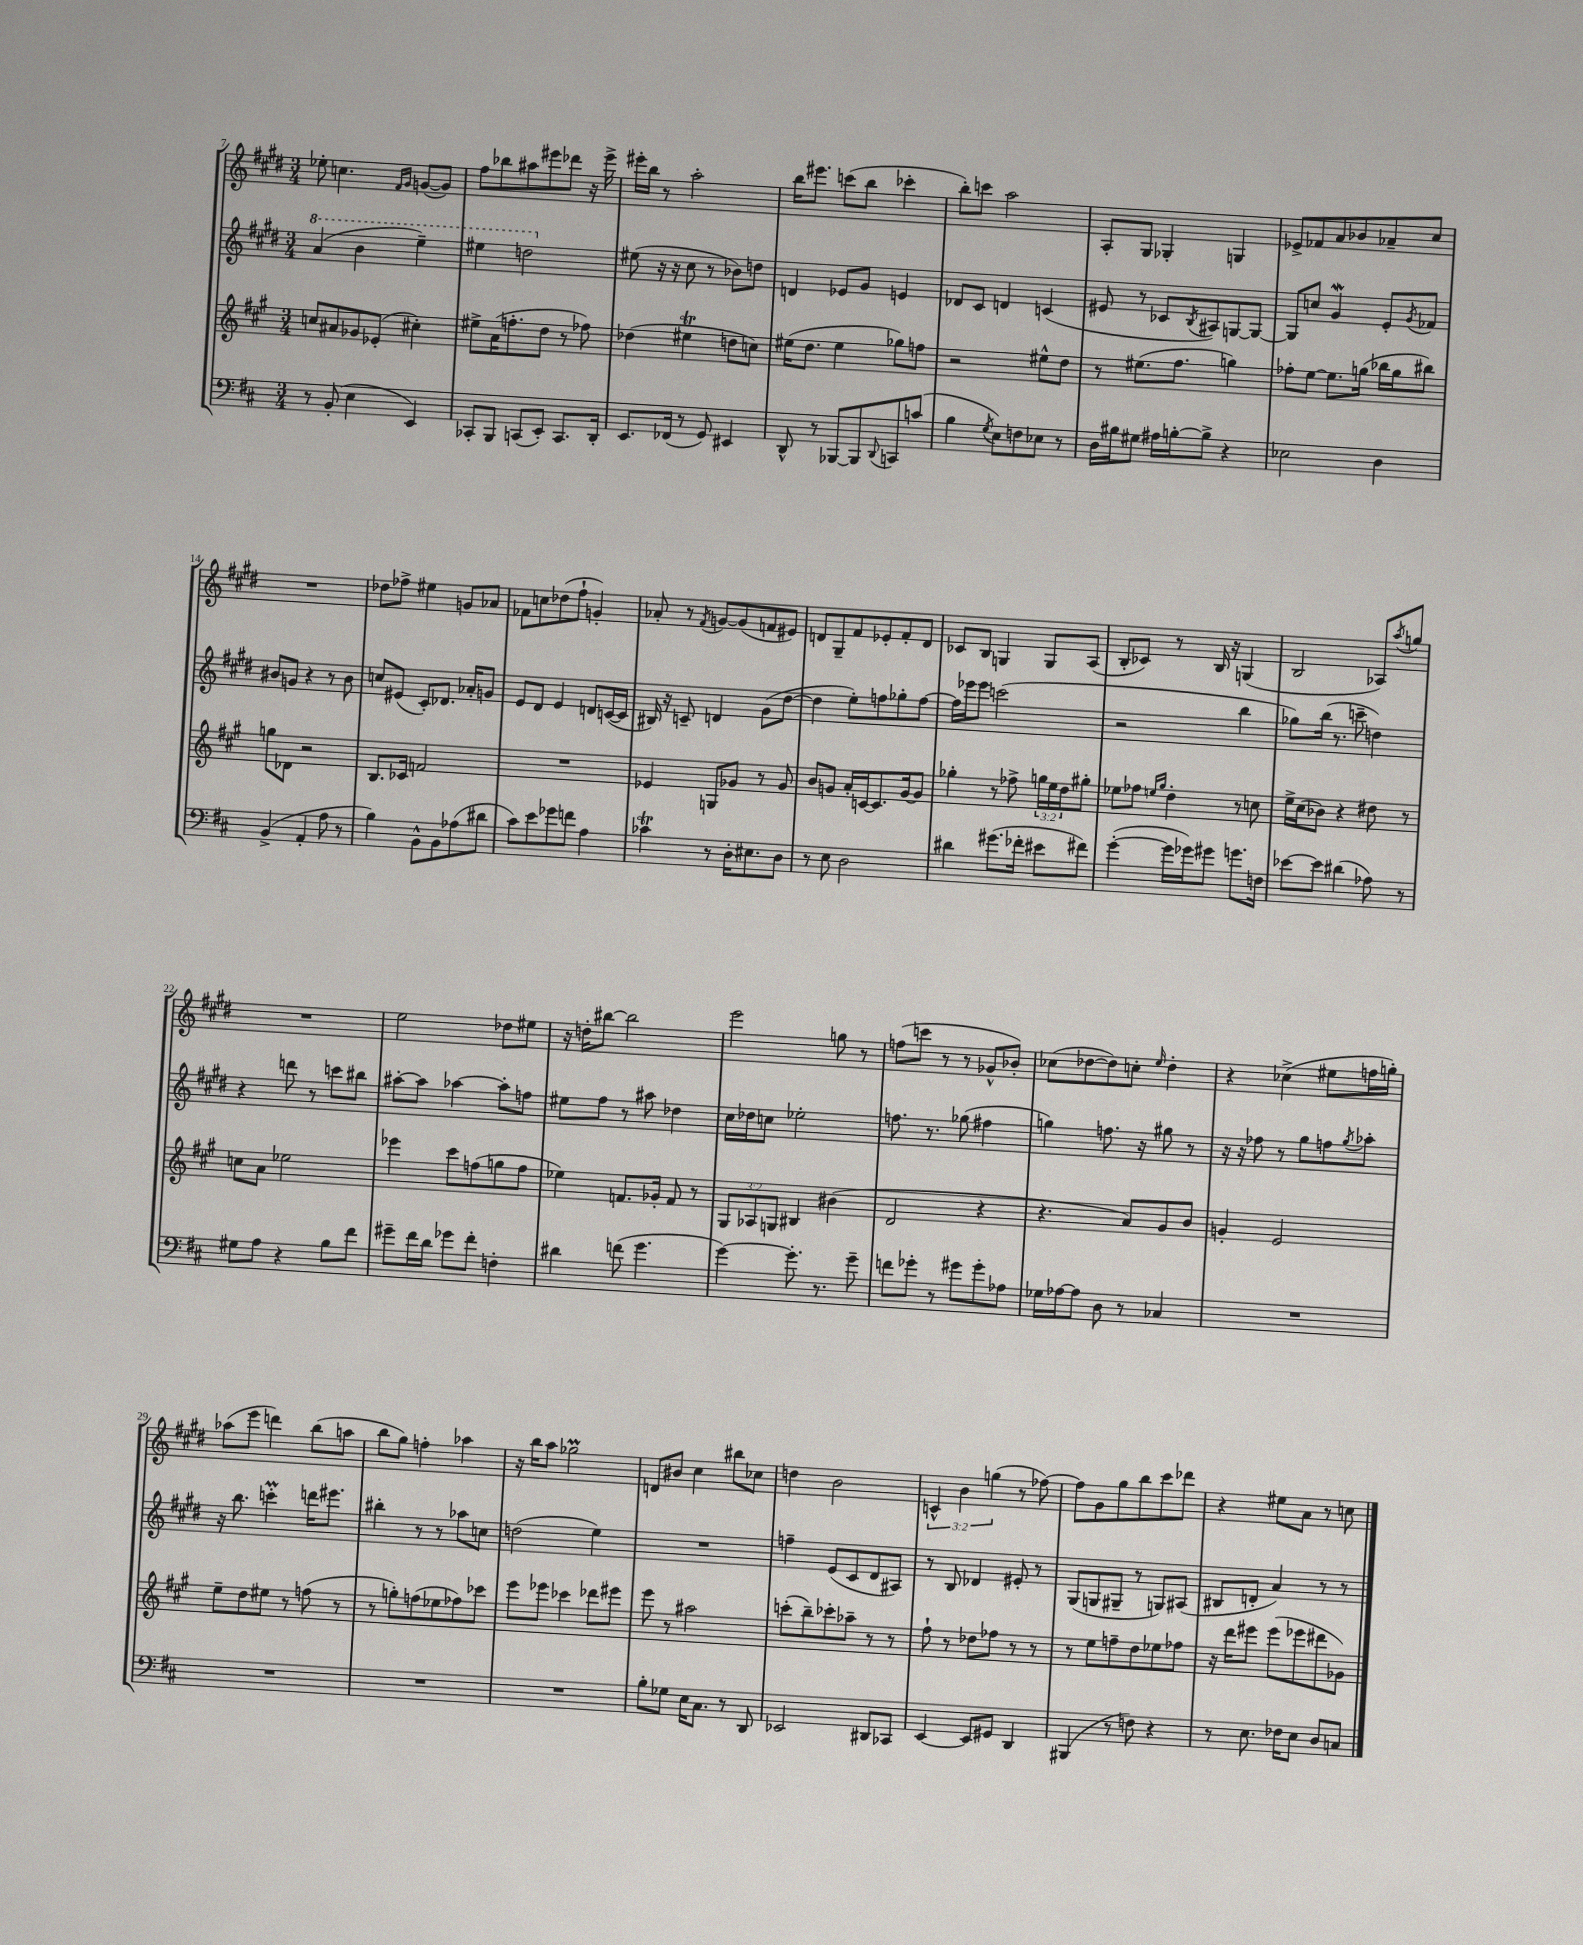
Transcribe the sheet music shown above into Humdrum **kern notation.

**kern	**kern	**kern	**kern
*staff4	*staff3	*staff2	*staff1
*clefF4	*clefG2	*clefG2	*clefG2
*k[f#c#]	*k[f#c#g#]	*k[f#c#g#d#]	*k[f#c#g#d#]
*M3/4	*M3/4	*M3/4	*M3/4
8r	8cc	(4aa	8ee-'
(8BB'	8a#	.	4.cc
4E	8g-	4bb	.
.	(8e-'	.	.
.	.	.	16qqf#
.	.	.	16qqg#
4EE)	4cc#')	4eee~)	([8g
.	.	.	8g])
=	=	=	=
8CC-'	8ee#^	4eee#	8ff#
8BBB	(16a	.	8bb-
.	8.ff'	.	.
(8CC	.	2ddd	8aa#
8EE')	8dd	.	8eee#
8.CC	8r	.	8ddd-
.	8ff-)	.	16r
16DD'	.	.	16eee#^
=	=	=	=
8.EE	(4dd-	(8ee#	16eee#'
.	.	.	16bb
.	.	16r	8r
(16FF-	.	16r	.
8r	4ee#	8cc#	2aa'
8GG)	.	8r	.
4EE#	8dd	8b-)	.
.	8cc)	8dd	.
=	=	=	=
8DD^^	(16ee#	4d	16bb
.	8.dd	.	8.eee#
8r	.	.	.
[8BBB-	4ee#	8e-	(8ccc
8BBB-]	.	8g#	8bb
8qqDD	.	.	.
8CC	8gg-)	4e	4ccc-'
(8c	8ff	.	.
=	=	=	=
4B	2r	8d-	8bb')
.	.	8c#	8ccc
8qG	.	.	.
8E)	.	4d	2aa
8F	.	.	.
8E-	8ee#^^	(4c	.
8r	8dd	.	.
=	=	=	=
16D	8r	8e#	8A'
16B#	.	.	.
8G#	(8.ee#	8r	8G#
16A#	.	8c-	4G-'
[16B'	8.ff#	.	.
.	.	8qB	.
8B^]	.	8A#)	.
4r	4gg)	[8G	4G
.	.	8G_	.
=	=	=	=
2E-	8ff-'	8G]	8e-^
.	[8ee	8cc	8f-
.	8.ee]	4g#	8a
.	.	.	8b-
.	(16gg	.	.
4D	16bb-	8e'	8a-~
.	16gg	.	.
.	.	8qg#	.
.	8bb#)	8f-	8cc#
=	=	=	=
(4BB^	8gg	8b#	2.r
.	8d-	8g	.
4AA'	2r	4r	.
8A	.	8r	.
8r	.	8b#	.
=	=	=	=
4B)	8.B	8cc	8dd-
.	.	(8e#	8ff-^
.	16c-	.	.
8BB^^	2f	8c#')	4ee#
8BB	.	8.d-	.
(8A-	.	.	8g
.	.	16a-'	.
8d#	.	8g	8a-
=	=	=	=
8c#)	2.r	8e	8f-
8e	.	8d#	8cc
8g-	.	4e	(8dd-
8f	.	.	8ff#`
4A	.	8d	4g')
.	.	([16c	.
.	.	16c]	.
=	=	=	=
4c-	4e-	16B#)	8a-'
.	.	16r	.
.	.	8c~	8r
.	.	.	8qf#
8r	8G	4d	[8g
16D'	8g-	.	(8g]
8.E#	.	.	.
.	8r	(8g#	8f
8D	8g-	[8dd#	8e#)
=	=	=	=
8r	8b	4dd#]	8d
8E	8g	.	8G#~
2D	16a'	8ee')	8f#
.	[16c	.	.
.	8.c]	8ff	8e-'
.	.	8gg-'	8f#'
.	[16g	.	.
.	8g]	[8ff	8d
=	=	=	=
4d#	4gg-'	16ff]	8c-
.	.	16eee-	.
.	.	8eee-	8B
(8.g#	8r	(2ccc	4G
.	8ff-^	.	.
16f-'	.	.	.
8e#	24gg	.	8G
.	24ee	.	.
.	24dd	.	.
8f#)	8gg#'	.	(8A
=	=	=	=
([4g'	8ee-	2r	8B'
.	8ff-	.	8c-)
.	16qqee	.	.
.	16qqgg#	.	.
16g]	4dd'	.	8r
16g-)	.	.	.
8g#	.	.	16B
.	.	.	16r
8.g	8r	4bb	(4G
.	8cc	.	.
16F	.	.	.
=	=	=	=
[8e-	16ee^	8gg-)	2B
.	(16cc#	.	.
8e-]	8b-)	(16bb	.
.	.	8.r	.
(4d#	4r	.	.
.	.	8ccc~	.
8A-)	8dd#	4dd)	8A-)
.	.	.	8qaa
8r	8r	.	8gg
=	=	=	=
8G#	8cc	4r	2.r
8A	8a	.	.
4r	2ee-	8ddd	.
.	.	8r	.
8B	.	8ccc	.
8f#	.	8bb#	.
=	=	=	=
8g#~	4eee-	[8aa#'	2ee
16f#	.	8aa#]	.
16d	.	.	.
8g-	8ccc#	[4aa-	.
8f#'	(8ff	.	.
4F'	8gg	8aa-']	8dd-
.	8ff	8ff	8ee#
=	=	=	=
4d#	4ee-)	8ee#	16r
.	.	.	16dd'
.	.	8ff#	[8bb#
(8f	8.f	8r	2bb#]
4.g	.	8aa#	.
.	16g-'	.	.
.	8f	4dd-	.
.	8r	.	.
=	=	=	=
[4g)	12G#	16cc#	2eee
.	.	16dd-	.
.	12A-	.	.
.	.	8cc	.
.	12G	.	.
8.g']	4B#	2ee-'	.
8.r	.	.	.
.	(4b#	.	8gg
8g~	.	.	8r
=	=	=	=
8f	2d	8.ff	(8ff
8g-'	.	.	8ccc
.	.	8.r	.
8r	.	.	8r
8g#	.	(8gg-	8r
8g#'	4r	4ff#	8g-^^
8A-	.	.	8b-')
=	=	=	=
16G-	4.r	4gg)	(8cc-
[16A-	.	.	.
8A-]	.	.	[8dd-
8D	.	8.ff	8dd-])
8r	8a)	.	8cc'
.	.	16r	.
.	.	.	16qqee
4C-	8g#	8gg#	4dd-'
.	8b	8r	.
=	=	=	=
2.r	4g'	16r	4r
.	.	16r	.
.	.	8ff-	.
.	2e	8r	(4cc-^
.	.	8gg#	.
.	.	8ff	8ee#
.	.	8qgg#	.
.	.	8aa-'	16ff
.	.	.	16gg')
=	=	=	=
2.r	8ee~	16r	(8aa-
.	.	8.bb	.
.	8dd	.	8eee
.	8ee#	4ccc'	4ddd)
.	8r	.	.
.	(8ff	16ddd	(8bb
.	.	8.eee#	.
.	8r	.	8aa
=	=	=	=
2.r	8r	4bb#'	8bb
.	8gg')	.	8gg#)
.	(8ff	8r	4ff'
.	8ee-	8r	.
.	8ff-)	8aa-	4aa-
.	8ccc-	8cc	.
=	=	=	=
2.r	8eee	(2dd	16r
.	.	.	16bb
.	8eee-	.	8aa
.	4ccc-	.	2gg-
.	8ddd-	4ee)	.
.	8eee#	.	.
=	=	=	=
8B'	8eee	2.r	8d
8G-	8r	.	8b#
16E	2aa#	.	4cc#
8.C#	.	.	.
8r	.	.	8bb#
8DD	.	.	8cc-
=	=	=	=
2EE-	(8ccc'	4ff~	4dd
.	8bb~)	.	.
.	8ccc-'	(8e	2b
.	8aa-~	8c#	.
8DD#	8r	8d#	.
8CC-	8r	8A#)	.
=	=	=	=
[4EE	8ff#`	8r	6c^^
.	8r	8B	.
.	.	.	6b
8EE]	8dd-	4d-	.
.	.	.	(6gg
8GG#	8ff-	.	.
4DD	8r	8e#'	8r
.	8r	8r	[8ff-)
=	=	=	=
(4BBB#	8r	(8G#	8ff-]
.	8ee	8G	8g#
8r	8ff~	8G#~	8gg#
8F)	8dd	8r	8bb
4r	8ee-	8G)	8ccc#
.	8ff-	(8A#	8ddd-
=	=	=	=
8r	16r	8B#	4r
.	16ddd	.	.
8.E	8eee#	8d'	.
.	(8eee#	4a)	8ee#
16F-	.	.	.
8E	8eee-	.	8a
8D	8ddd#	8r	8r
8C	8g-)	8r	8cc
==	==	==	==
*-	*-	*-	*-
